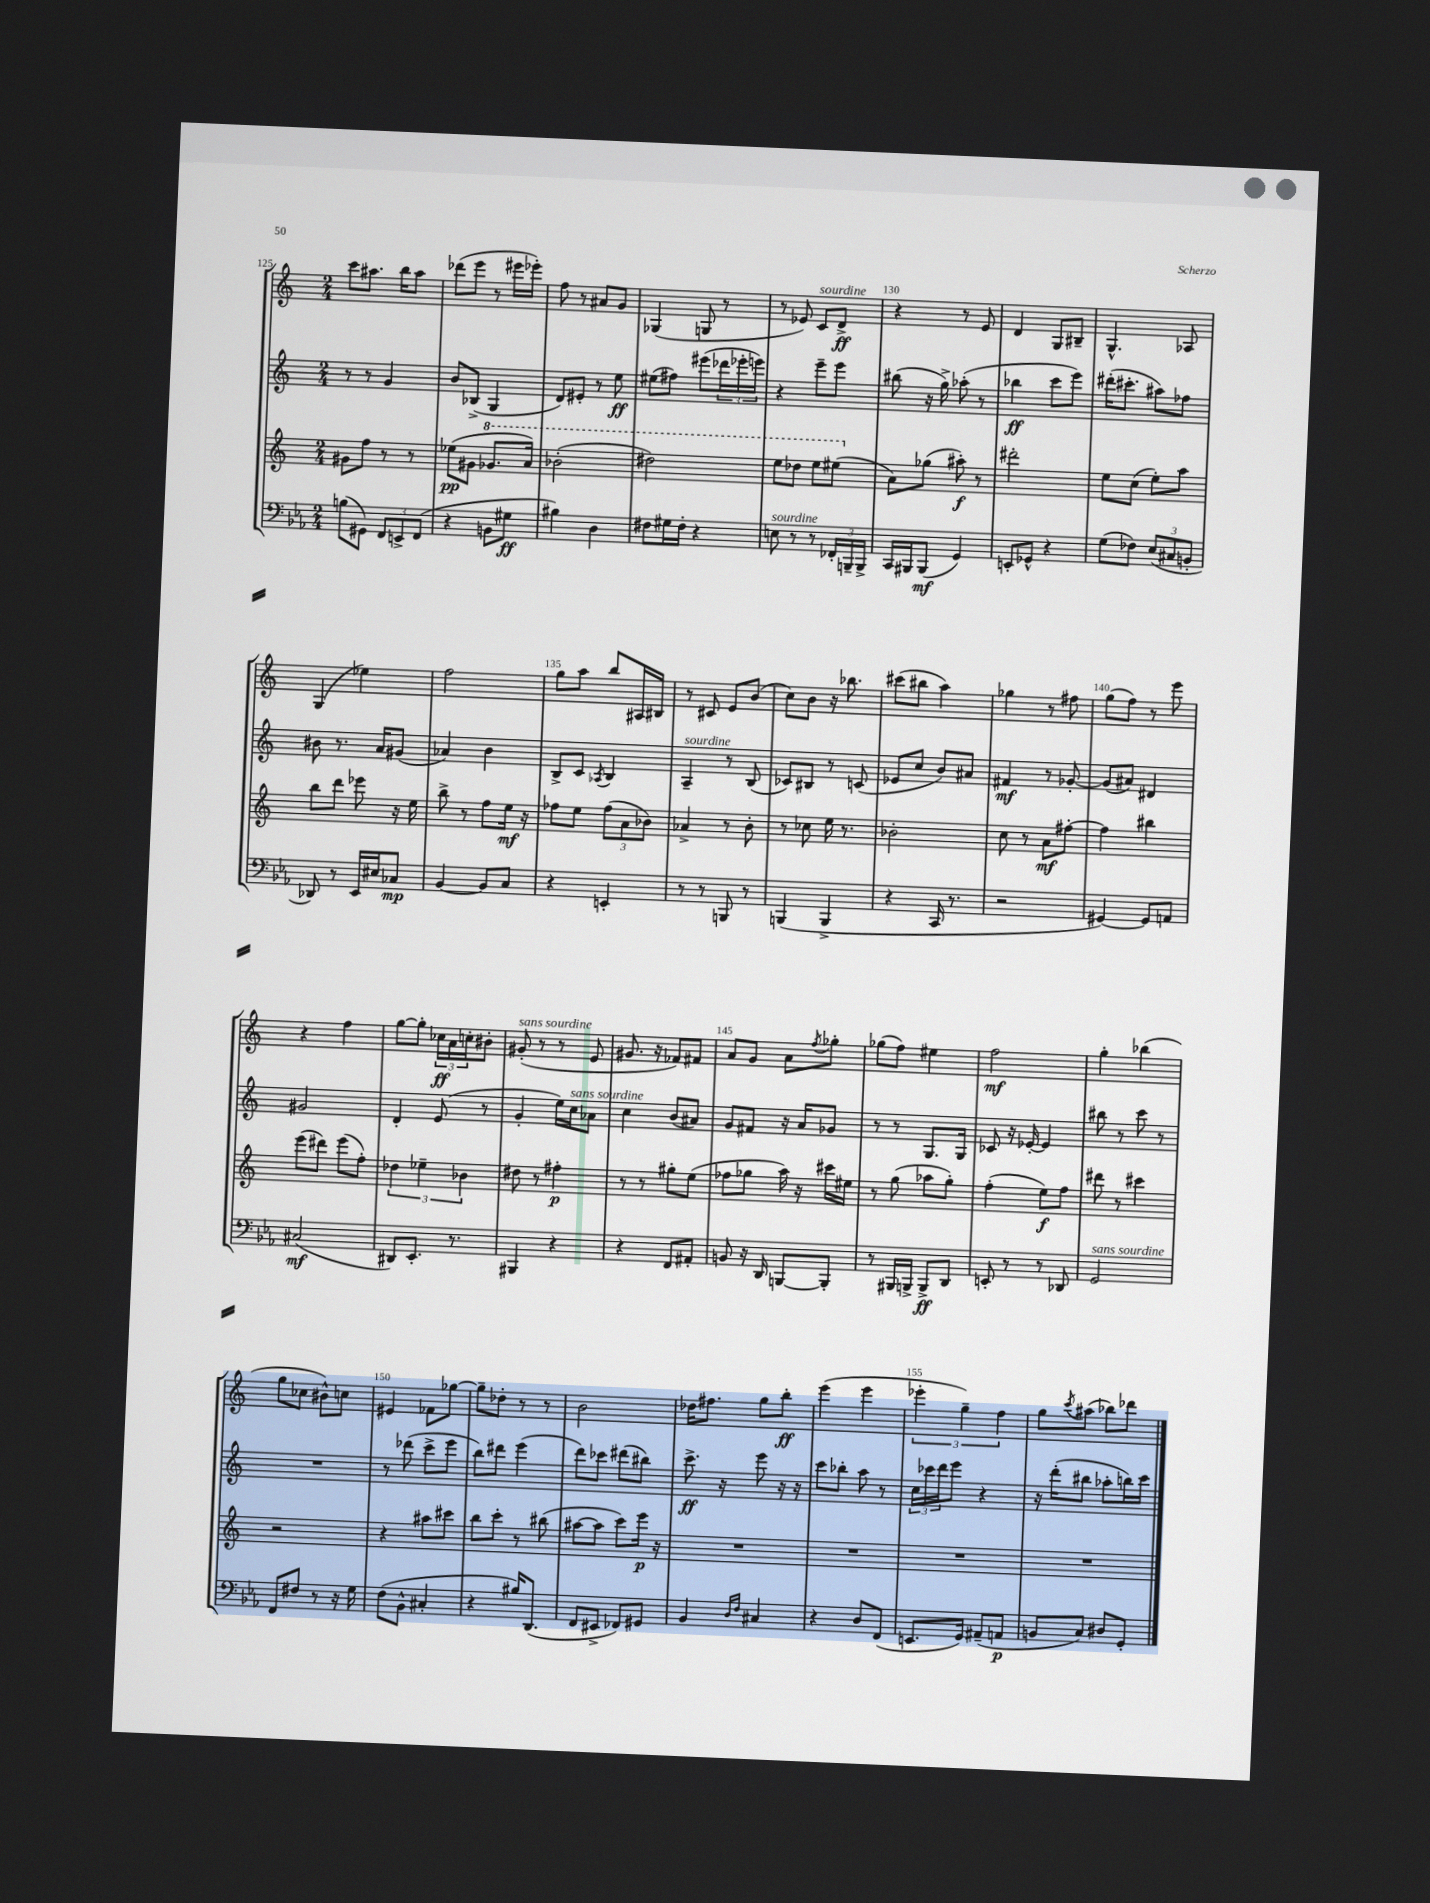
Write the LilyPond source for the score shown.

<<
\new StaffGroup <<
\new Staff = "s0" {
    \clef treble \key c \major \numericTimeSignature \time 2/4
    c'''8 ais''8. b''16 ais''8 |
    des'''8( e'''8 r8 eis'''16 ees'''16-.) |
    f''8 r8 ais'8 g'8 |
    ges4( g8 r8 |
    r8 ees'8) c'8^\markup { \italic "sourdine" } d'8->\ff |
    r4 r8 e'8 |
    d'4 g8 bis8-- |
    g4.-^ aes8 |
    g4( ees''4) |
    f''2 |
    g''8 a''8 b''8 ais16 bis16 |
    r8 cis'8 e'8 b'8( |
    c''8) b'8 r16 bes''8. |
    cis'''8( bis''8 a''4) |
    ges''4 r8 fis''8 |
    g''8( f''8) r8 e'''8 |
    r4 f''4 |
    g''8~ g''8-. \tuplet 3/2 { ces''16\ff a'16 c''16-. } bis'8-. |
    gis'8-.^\markup { \italic "sans sourdine" }( r8 r8 e'8 |
    gis'8. r16 fes'8) fis'8 |
    a'8 g'8 a'8 \acciaccatura { f''8 } ges''8-. |
    ges''8( f''8) eis''4 |
    f''2\mf |
    g''4-. bes''4( |
    g''8 ces''8 bis'8-^) c''8 |
    eis'4 fes'8 ges''8~ |
    ges''8-- des''8-. r8 r8 |
    b'2 |
    des''16 fis''8. g''8 b''8-.\ff |
    e'''4( e'''4 |
    \tuplet 3/2 { ees'''4-. g''4--) f''4 } |
    g''8 \acciaccatura { c'''8 } ais''8( bes''8) des'''8 \bar "|." |
}
\new Staff = "s1" {
    \clef treble \key c \major \numericTimeSignature \time 2/4
    r8 r8 g'4 |
    b'8 bes8->( g4 |
    d'8) eis'8-. r8 e''8\ff |
    eis''8( fis''8) eis'''8( \tuplet 3/2 { des'''16 ees'''16-. e'''16) } |
    r4 e'''8-- e'''8 |
    bis''8( r16 g''16->) aes''8-.( r8 |
    bes''4\ff c'''8 e'''8) |
    dis'''16-.( cis'''8.-. ais''8) fes''8 |
    bis'8 r8. a'16 gis'8( |
    aes'4) b'4 |
    b8-> c'8 \acciaccatura { aes8 } b4 |
    a4--^\markup { \italic "sourdine" } r8 b8( |
    ces'8) bis8 r8 c'8( |
    ees'8 c''8 b'8) ais'8 |
    fis'4\mf r8 ges'8~-. |
    ges'8( ais'8) dis'4 |
    gis'2 |
    d'4-. e'8( r8 |
    g'4-. e''16) c''16^\markup { \italic "sans sourdine" } aes'8 |
    c''4 b'8( ais'8) |
    g'8 fis'8 r16 a'16 ges'8 |
    r8 r8 g8. g16 |
    ces'8 r16 ees'16~-. ees'4 |
    bis''8 r8 c'''8 r8 |
    R2 |
    r8 des'''8( c'''8-> e'''8 |
    b''8) dis'''8 e'''4( |
    d'''8) ces'''8 dis'''8( bis''8) |
    c'''8.->\ff r16 e'''8 r16 r16 |
    c'''8 bes''8-. a''8 r8 |
    \tuplet 3/2 { c''16 ces'''16 d'''16 } e'''8 r4 |
    r16 d'''16-.( bis''8 aes''8-. b''16) c'''16 \bar "|." |
}
\new Staff = "s2" {
    \clef treble \key c \major \numericTimeSignature \time 2/4
    gis'8 f''8 r8 r8 |
    ees''8\pp( gis'8 \ottava #1 ges''8. a''16) |
    bes''2-.( |
    dis'''2) |
    e'''8 des'''8 e'''8 eis'''8( \ottava #0 |
    a'8) ges''8( ais''8-.\f) r8 |
    dis'''2-. |
    e''8 c''8( e''8-.) a''8 |
    b''8 d'''8 ees'''8 r16 e''16 |
    b''8-> r8 f''8 e''16\mf r16 |
    fes''8 e''8 \tuplet 3/2 { fes''8( a'8 bes'8) } |
    aes'4-> r8 b'8-. |
    r8 ces''8 e''16 r8. |
    bes'2-. |
    c''8 r8 a'8\mf fis''8~-. |
    fis''4 bis''4 |
    e'''8( dis'''8) e'''8( f''8-.) |
    \tuplet 3/2 { des''4 ees''4-- bes'4 } |
    dis''8 r8 fis''4-.\p |
    r8 r8 gis''8-. e''8( |
    fes''8 ges''8 a''16) r16 cis'''16 eis''16 |
    r8 g''8( aes''8 g''8-.) |
    f''4-.( e''8\f) f''8 |
    dis'''8 r8 cis'''4 |
    r2 |
    r4 ais''8 cis'''8 |
    b''8 c'''8-. r8 bis''8( |
    ais''8~ ais''8 c'''8) e'''16\p r16 |
    R2 |
    R2 |
    R2 |
    R2 \bar "|." |
}
\new Staff = "s3" {
    \clef bass \key ees \major \numericTimeSignature \time 2/4
    b8( gis,8) \tuplet 3/2 { f,8 e,8-> f,8( } |
    r4 b,8 gis8\ff |
    bis4) d4 |
    fis8 gis16 fis16-. r4 |
    e8^\markup { \italic "sourdine" } r8 r8 \tuplet 3/2 { fes,16-. b,,16-- b,,16-> } |
    c,16 bis,,16 bis,,8\mf( g,4) |
    e,8-. ges,8-^ r4 |
    g8( fes8) \tuplet 3/2 { ees8( cis8 b,8-. } |
    des,8) r8 ees,16 eis16 ces8\mp |
    bes,4~ bes,8 c8 |
    r4 e,4-. |
    r8 r8 b,,8 r8 |
    b,,4( b,,4-> |
    r4 c,16 r8. |
    r2 |
    gis,4~) gis,8 a,8 |
    cis2\mf( |
    dis,8) ees,8.-. r8. |
    bis,,4 r4 |
    r4 f,8 ais,8-. |
    b,8 r16 d,16 b,,8~ b,,8-. |
    r8 bis,,16 b,,16-> b,,8->\ff d,8 |
    e,8-. r8 r8 des,8 |
    g,2^\markup { \italic "sans sourdine" } |
    f,8 fis8 r8 r16 g16 |
    f8( bes,8-^ cis4-. |
    r4 bis16) d,8.( |
    f,8 eis,8-> fes,8) gis,8 |
    bes,4 \grace { d16 f16 } cis4 |
    r4 d8 f,8( |
    e,8. g,16) ais,8--( a,8\p |
    b,8 c8) dis8 g,8-. \bar "|." |
}
>>
>>
\layout { \context { \Score currentBarNumber = #125 \override BarNumber.break-visibility = ##(#f #t #t) barNumberVisibility = #(every-nth-bar-number-visible 5) } }
